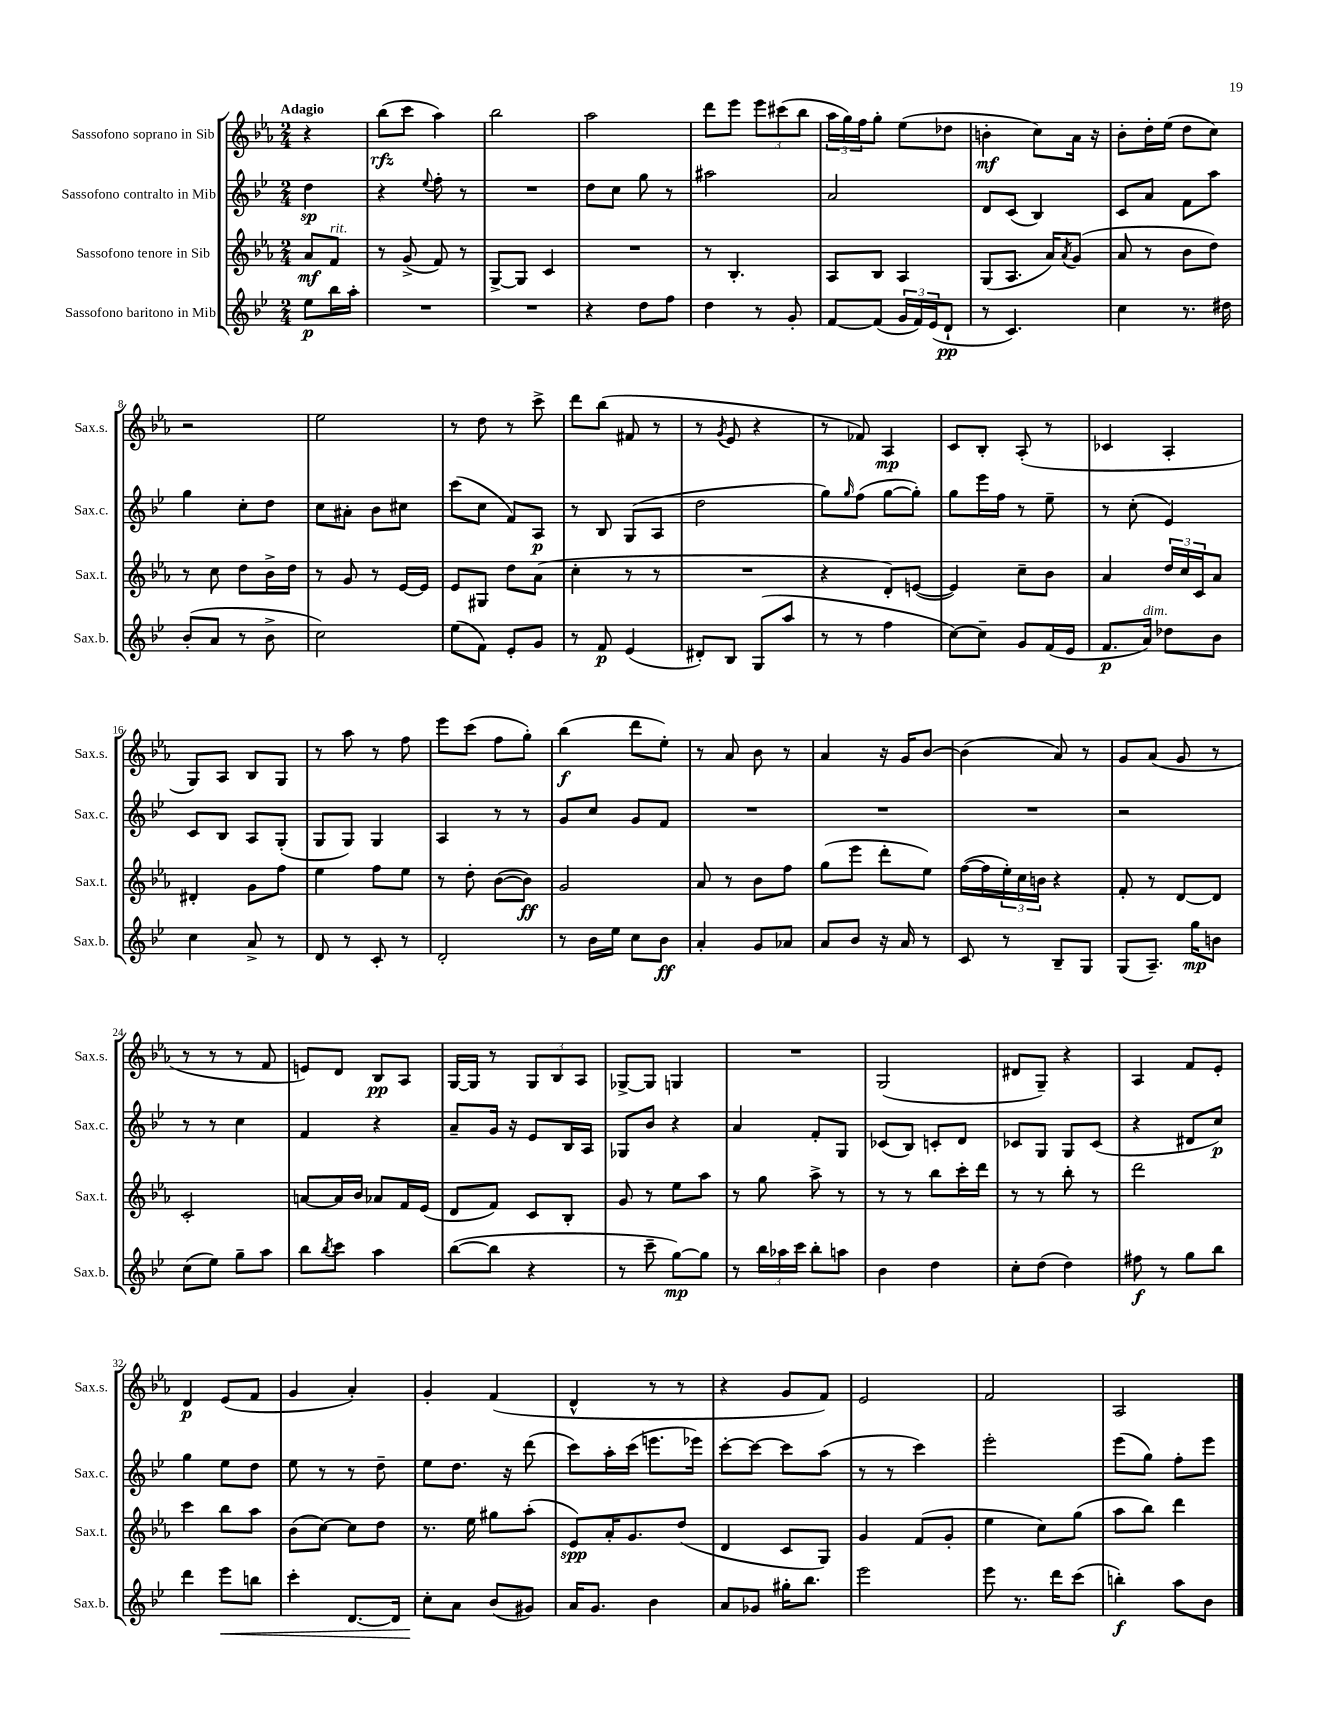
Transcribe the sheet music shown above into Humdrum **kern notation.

**kern	**dynam	**kern	**dynam	**kern	**dynam	**kern	**dynam
*part4	*part4	*part3	*part3	*part2	*part2	*part1	*part1
*staff4	*staff4	*staff3	*staff3	*staff2	*staff2	*staff1	*staff1
*I"Sassofono baritono in Mib	*	*I"Sassofono tenore in Sib	*	*I"Sassofono contralto in Mib	*	*I"Sassofono soprano in Sib	*
*I'Sax.b.	*	*I'Sax.t.	*	*I'Sax.c.	*	*I'Sax.s.	*
*clefG2	*	*clefG2	*	*clefG2	*	*clefG2	*
*k[b-e-]	*	*k[b-e-a-]	*	*k[b-e-]	*	*k[b-e-a-]	*
*M2/4	*	*M2/4	*	*M2/4	*	*M2/4	*
=	=	=	=	=	=	=	=
!	!	!	!	!	!	!LO:TX:a:B:t=Adagio	!
8ee-\L	p	8a-/L	mf	4dd\	sp	4r	.
!	!	!LO:TX:a:i:t=rit.	!	!	!	!	!
16bb-\L	.	8f/J	.	.	.	.	.
16aa'\JJ	.	.	.	.	.	.	.
=1	=1	=1	=1	=1	=1	=1	=1
2r	.	8r	.	4r	.	(8bb-\L	rfz
.	.	(8g^/	.	.	.	8ccc\J	.
.	.	.	.	8qqee-/	.	.	.
.	.	8f/)	.	8ff'\	.	4aa-\)	.
.	.	8r	.	8r	.	.	.
=2	=2	=2	=2	=2	=2	=2	=2
2r	.	[8G^/L	.	2r	.	2bb-\	.
.	.	8G/J]	.	.	.	.	.
.	.	4c/	.	.	.	.	.
=3	=3	=3	=3	=3	=3	=3	=3
4r	.	2r	.	8dd\L	.	2aa-\	.
.	.	.	.	8cc\J	.	.	.
8dd\L	.	.	.	8gg\	.	.	.
8ff\J	.	.	.	8r	.	.	.
=4	=4	=4	=4	=4	=4	=4	=4
4dd\	.	8r	.	2aa#X\	.	8ddd\L	.
.	.	4.B-'/	.	.	.	8eee-\J	.
8r	.	.	.	.	.	12eee-\L	.
.	.	.	.	.	.	(12ccc#X\	.
8g'/	.	.	.	.	.	.	.
.	.	.	.	.	.	12bb-\J	.
=5	=5	=5	=5	=5	=5	=5	=5
[8f/L	.	8A-/L	.	2a/	.	24aa-\LL	.
.	.	.	.	.	.	24gg\)	.
.	.	.	.	.	.	24ff\J	.
(8f/J]	.	8B-/J	.	.	.	8gg'\J	.
24g/LL	.	4A-/	.	.	.	(8ee-\L	.
24f/)	.	.	.	.	.	.	.
(24e-/J	.	.	.	.	.	.	.
8d`/J	pp	.	.	.	.	8dd-X\J	.
=6	=6	=6	=6	=6	=6	=6	=6
8r	.	(8G/L	.	8d/L	.	4bn'\	mf
4.c/)	.	8.A-/J	.	(8c/J	.	.	.
.	.	.	.	4B-/)	.	8cc\L)	.
.	.	16a-/KL)	.	.	.	.	.
.	.	8qa-/	.	.	.	.	.
.	.	(8g/J	.	.	.	16a-\Jk	.
.	.	.	.	.	.	16r	.
=7	=7	=7	=7	=7	=7	=7	=7
4cc\	.	8a-/	.	8c/L	.	8b-'\L	.
.	.	8r	.	8a/J	.	16dd'\L	.
.	.	.	.	.	.	(16ee-\JJ	.
8.r	.	8b-\L	.	8f\L	.	8dd\L	.
.	.	8dd\J)	.	8aa\J	.	8cc\J)	.
16dd#X\	.	.	.	.	.	.	.
!!LO:LB:g=z
=8	=8	=8	=8	=8	=8	=8	=8
(8b-'/L	.	8r	.	4gg\	.	2r	.
8a/J	.	8cc\	.	.	.	.	.
8r	.	8dd\L	.	8cc'\L	.	.	.
8b-^\	.	16b-^\L	.	8dd\J	.	.	.
.	.	16dd\JJ	.	.	.	.	.
=9	=9	=9	=9	=9	=9	=9	=9
2cc\)	.	8r	.	8cc\L	.	2ee-\	.
.	.	8g/	.	8a#X'\J	.	.	.
.	.	8r	.	8b-\L	.	.	.
.	.	[16e-/LL	.	8cc#X\J	.	.	.
.	.	16e-/JJ]	.	.	.	.	.
=10	=10	=10	=10	=10	=10	=10	=10
(8ee-\L	.	8e-/L	.	(8ccc\L	.	8r	.
8f\J)	.	8G#X/J	.	8cc\J	.	8dd\	.
8e-'/L	.	8dd\L	.	8f/L)	.	8r	.
8g/J	.	(8a-\J	.	8A/J	p	8ccc^\	.
=11	=11	=11	=11	=11	=11	=11	=11
8r	.	4cc'\	.	8r	.	8ddd\L	.
8f/	p	.	.	8B-/	.	(8bb-\J	.
(4e-/	.	8r	.	(8G/L	.	8f#X/	.
.	.	8r	.	8A/J	.	8r	.
=12	=12	=12	=12	=12	=12	=12	=12
8d#X'/L)	.	2r	.	2dd\	.	8r	.
.	.	.	.	.	.	8qg/	.
8B-/J	.	.	.	.	.	8e-/	.
(8G/L	.	.	.	.	.	4r	.
8aa/J	.	.	.	.	.	.	.
=13	=13	=13	=13	=13	=13	=13	=13
8r	.	4r	.	8gg\L)	.	8r	.
.	.	.	.	16qqgg/	.	.	.
8r	.	.	.	(8ff\J	.	8f-X/)	.
4ff\	.	8d'/L)	.	[8gg\L	.	4A-/	mp
.	.	([8en/J	.	8gg'\J])	.	.	.
=14	=14	=14	=14	=14	=14	=14	=14
[8cc\L)	.	4e/])	.	8gg\L	.	8c/L	.
8cc~\J]	.	.	.	16eee-\L	.	8B-'/J	.
.	.	.	.	16ff\JJ	.	.	.
8g/L	.	8cc~\L	.	8r	.	(8A-'/	.
(16f/L	.	8b-\J	.	8ee-~\	.	8r	.
16e-/JJ	.	.	.	.	.	.	.
=15	=15	=15	=15	=15	=15	=15	=15
8.f/L	p	4a-/	.	8r	.	4c-X/	.
.	.	.	.	(8cc'\	.	.	.
!LO:TX:a:i:t=dim.	!	!	!	!	!	!	!
16a/Jk)	.	.	.	.	.	.	.
8dd-X\L	.	24dd/LL	.	4e-/)	.	4A-'/	.
.	.	24cc/	.	.	.	.	.
.	.	24c/J	.	.	.	.	.
8b-\J	.	8a-/J	.	.	.	.	.
!!LO:LB:g=z
=16	=16	=16	=16	=16	=16	=16	=16
4cc\	.	4d#X'/	.	8c/L	.	8G/L)	.
.	.	.	.	8B-/J	.	8A-/J	.
8a^/	.	8g\L	.	8A/L	.	8B-/L	.
8r	.	8ff\J	.	(8G'/J	.	8G/J	.
=17	=17	=17	=17	=17	=17	=17	=17
8d/	.	4ee-\	.	8G/L	.	8r	.
8r	.	.	.	8G/J)	.	8aa-\	.
8c'/	.	8ff\L	.	4G/	.	8r	.
8r	.	8ee-\J	.	.	.	8ff\	.
=18	=18	=18	=18	=18	=18	=18	=18
2d'/	.	8r	.	4A/	.	8eee-\L	.
.	.	8dd'\	.	.	.	(8ccc\J	.
.	.	([8b-\L	.	8r	.	8ff\L	.
.	.	8b-\J])	ff	8r	.	8gg'\J)	.
=19	=19	=19	=19	=19	=19	=19	=19
8r	.	2g/	.	8g/L	.	(4bb-\	f
16b-\LL	.	.	.	8cc/J	.	.	.
16ee-\JJ	.	.	.	.	.	.	.
8cc\L	.	.	.	8g/L	.	8ddd\L	.
8b-\J	ff	.	.	8f/J	.	8ee-'\J)	.
=20	=20	=20	=20	=20	=20	=20	=20
4a'/	.	8a-/	.	2r	.	8r	.
.	.	8r	.	.	.	8a-/	.
8g/L	.	8b-\L	.	.	.	8b-\	.
8a-X/J	.	8ff\J	.	.	.	8r	.
=21	=21	=21	=21	=21	=21	=21	=21
8a/L	.	(8gg\L	.	2r	.	4a-/	.
8b-/J	.	8eee-\J	.	.	.	.	.
16r	.	8ddd'\L	.	.	.	16r	.
16a/	.	.	.	.	.	16g/KL	.
8r	.	8ee-\J)	.	.	.	[8b-/J	.
=22	=22	=22	=22	=22	=22	=22	=22
8c/	.	([16ff\LL	.	2r	.	(4b-\]	.
.	.	16ff\]	.	.	.	.	.
8r	.	24ee-'\)	.	.	.	.	.
.	.	24cc\	.	.	.	.	.
.	.	24bn\JJ	.	.	.	.	.
8B-~/L	.	4r	.	.	.	8a-/)	.
8G/J	.	.	.	.	.	8r	.
=23	=23	=23	=23	=23	=23	=23	=23
(8G/L	.	8f'/	.	2r	.	8g/L	.
8.A~/J)	.	8r	.	.	.	(8a-/J	.
.	.	[8d/L	.	.	.	8g/	.
16gg\KL	mp	.	.	.	.	.	.
8bn\J	.	8d/J]	.	.	.	8r	.
!!LO:LB:g=z
=24	=24	=24	=24	=24	=24	=24	=24
(8cc\L	.	2c'/	.	8r	.	8r	.
8ee-\J)	.	.	.	8r	.	8r	.
8gg~\L	.	.	.	4cc\	.	8r	.
8aa\J	.	.	.	.	.	8f/	.
=25	=25	=25	=25	=25	=25	=25	=25
8bb-\L	.	[8an/L	.	4f/	.	8en/L)	.
8qbb-/	.	.	.	.	.	.	.
8ccc\J	.	16a/L]	.	.	.	8d/J	.
.	.	16b-/JJ	.	.	.	.	.
4aa\	.	8a-X/L	.	4r	.	8B-/L	pp
.	.	16f/L	.	.	.	8A-/J	.
.	.	(16e-/JJ	.	.	.	.	.
=26	=26	=26	=26	=26	=26	=26	=26
([8bb-\L	.	8d/L	.	8a~/L	.	[16G/LL	.
.	.	.	.	.	.	16G/JJ]	.
8bb-\J]	.	8f/J)	.	16g/Jk	.	8r	.
.	.	.	.	16r	.	.	.
4r	.	8c/L	.	8e-/L	.	12G/L	.
.	.	.	.	.	.	12B-/	.
.	.	8B-'/J	.	16B-/L	.	.	.
.	.	.	.	.	.	12A-/J	.
.	.	.	.	16A/JJ	.	.	.
=27	=27	=27	=27	=27	=27	=27	=27
8r	.	8g/	.	8G-X/L	.	[8G-X^/L	.
8ccc~\	.	8r	.	8b-/J	.	8G-/J]	.
[8gg\L)	mp	8ee-\L	.	4r	.	4Gn/	.
8gg\J]	.	8aa-\J	.	.	.	.	.
=28	=28	=28	=28	=28	=28	=28	=28
8r	.	8r	.	4a/	.	2r	.
24bb-\LL	.	8gg\	.	.	.	.	.
24aa-X\	.	.	.	.	.	.	.
24ccc\JJ	.	.	.	.	.	.	.
8bb-'\L	.	8aa-^\	.	8f'/L	.	.	.
8aan\J	.	8r	.	8G/J	.	.	.
=29	=29	=29	=29	=29	=29	=29	=29
4b-\	.	8r	.	(8c-X/L	.	(2G/	.
.	.	8r	.	8B-/J)	.	.	.
4dd\	.	8bb-\L	.	8cn'/L	.	.	.
.	.	16ccc'\L	.	8d/J	.	.	.
.	.	16ddd\JJ	.	.	.	.	.
=30	=30	=30	=30	=30	=30	=30	=30
8cc'\L	.	8r	.	8c-X/L	.	8d#X/L	.
(8dd\J	.	8r	.	8G/J	.	8G~/J)	.
4dd\)	.	8bb-'\	.	8G/L	.	4r	.
.	.	8r	.	(8c-/J	.	.	.
=31	=31	=31	=31	=31	=31	=31	=31
8ff#X\	f	2ddd\	.	4r	.	4A-/	.
8r	.	.	.	.	.	.	.
8gg\L	.	.	.	8d#X/L	.	8f/L	.
8bb-\J	.	.	.	8cc/J)	p	8e-'/J	.
!!LO:LB:g=z
=32	=32	=32	=32	=32	=32	=32	=32
4ddd\	.	4ccc\	.	4gg\	.	4d/	p
!	!LO:HP:b	!	!	!	!	!	!
8eee-\L	<	8bb-\L	.	8ee-\L	.	(8e-/L	.
8bbn\J	.	8aa-\J	.	8dd\J	.	8f/J	.
=33	=33	=33	=33	=33	=33	=33	=33
4ccc'\	.	(8b-\L	.	8ee-\	.	4g/	.
.	.	[8cc\J)	.	8r	.	.	.
[8.d/L	.	8cc\L]	.	8r	.	4a-'/)	.
.	.	8dd\J	.	8dd~\	.	.	.
16d/Jk]	.	.	.	.	.	.	.
=34	=34	=34	=34	=34	=34	=34	=34
8cc'\L	.	8.r	.	8ee-\L	.	4g'/	.
8a\J	[	.	.	8.dd\J	.	.	.
.	.	16ee-\	.	.	.	.	.
(8b-/L	.	8gg#X\L	.	.	.	(4f/	.
.	.	.	.	16r	.	.	.
8g#X/J)	.	(8aa-'\J	.	(8ddd\	.	.	.
=35	=35	=35	=35	=35	=35	=35	=35
16a/KL	.	8e-/L)	spp	8ccc\L)	.	4d^^/	.
8.g/J	.	.	.	.	.	.	.
.	.	16a-'/K	.	16aa'\L	.	.	.
.	.	8.g/	.	(16ccc\JJ	.	.	.
4b-\	.	.	.	8.eeen\L	.	8r	.
.	.	(8dd/J	.	.	.	8r	.
.	.	.	.	16eee-X\Jk)	.	.	.
=36	=36	=36	=36	=36	=36	=36	=36
8a/L	.	4d/	.	[8ccc'\L	.	4r	.
8g-X/J	.	.	.	8ccc\J_	.	.	.
16gg#X'\KL	.	8c/L	.	8ccc\L]	.	8g/L	.
8.bb-\J	.	.	.	.	.	.	.
.	.	8G/J)	.	(8aa\J	.	8f/J)	.
=37	=37	=37	=37	=37	=37	=37	=37
2eee-\	.	4g/	.	8r	.	2e-/	.
.	.	.	.	8r	.	.	.
.	.	(8f/L	.	4ccc\)	.	.	.
.	.	8g'/J	.	.	.	.	.
=38	=38	=38	=38	=38	=38	=38	=38
8eee-\	.	4ee-\	.	2eee-'\	.	2f/	.
8.r	.	.	.	.	.	.	.
.	.	8cc\L)	.	.	.	.	.
16ddd\KL	.	.	.	.	.	.	.
(8ccc\J	.	(8gg\J	.	.	.	.	.
=39	=39	=39	=39	=39	=39	=39	=39
4bbn'\)	f	8aa-\L	.	(8eee-\L	.	2A-/	.
.	.	8bb-\J)	.	8gg\J)	.	.	.
8aa\L	.	4ddd\	.	8ff'\L	.	.	.
8b-\J	.	.	.	8eee-\J	.	.	.
==	==	==	==	==	==	==	==
*-	*-	*-	*-	*-	*-	*-	*-
